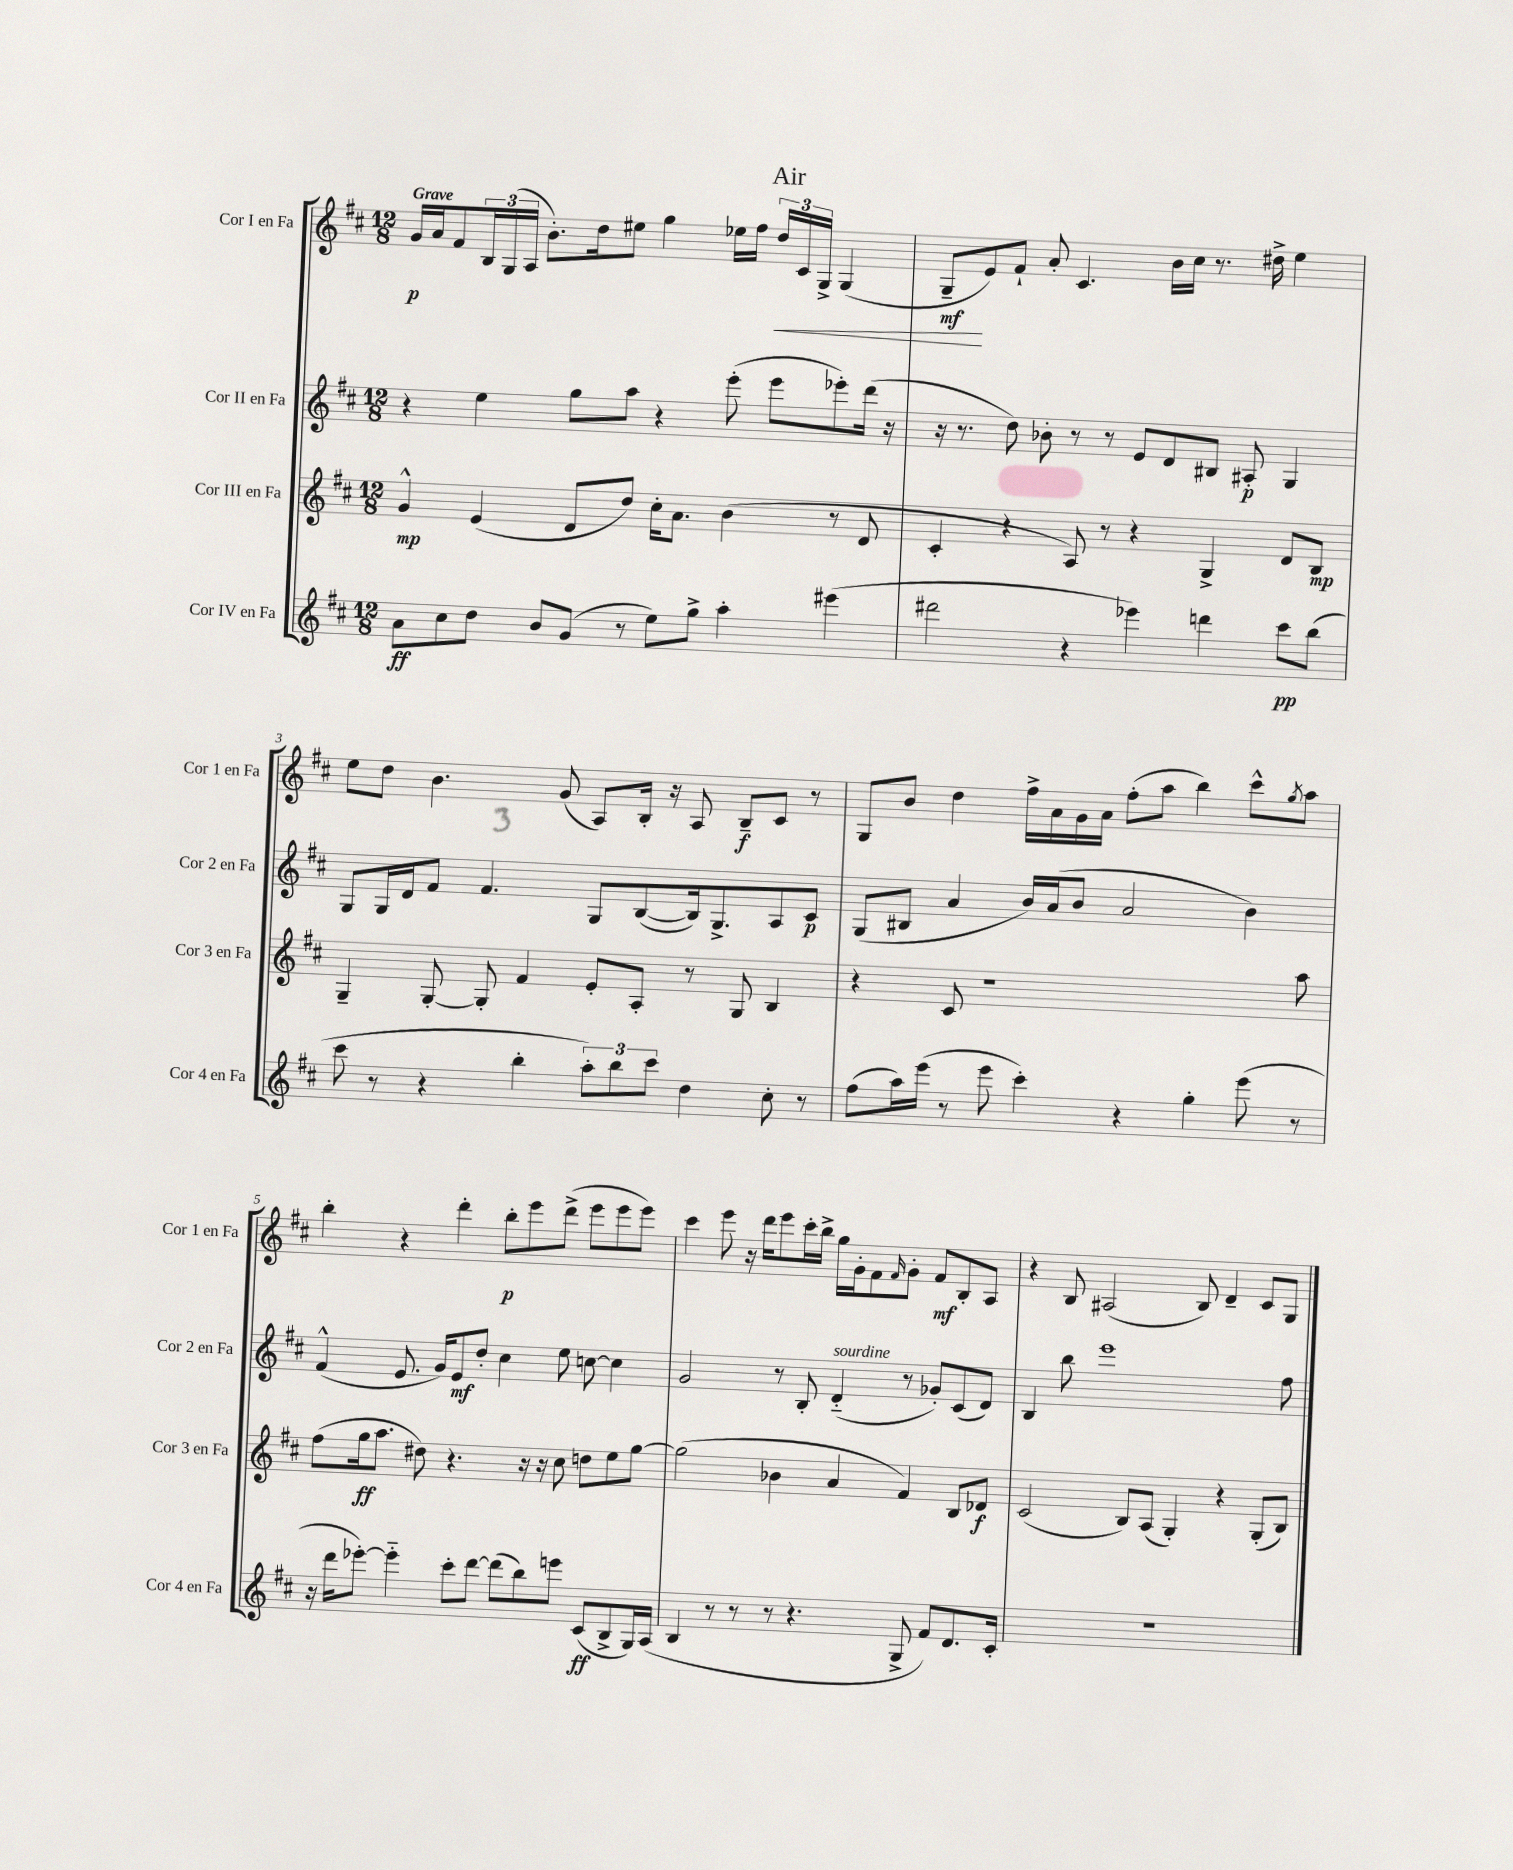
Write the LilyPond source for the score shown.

\header { title = "Air" }
<<
\new StaffGroup <<
\new Staff = "s0" \with { instrumentName = "Cor I en Fa" shortInstrumentName = "Cor 1 en Fa" } {
    \clef treble \key d \major \numericTimeSignature \time 12/8 \tempo "Grave"
    g'16\p a'16 fis'8 \tuplet 3/2 { b16 g16( a16 } b'8.-.) d''16 eis''8 g''4 ees''16 fis''16 \tuplet 3/2 { d''16\< cis'16 g16-> } g4( |
    g8--\mf\! e'8) fis'8-! a'8-. cis'4. b'16 cis''16 r8. dis''16-> e''4 |
    e''8 d''8 b'4. g'8( a8) b16-. r16 a8 b8--\f cis'8 r8 |
    g8 b'8 d''4 fis''16-> a'16 g'16 a'16 fis''8-.( a''8 b''4) cis'''8-^ \acciaccatura { g''8 } a''8 |
    b''4-. r4 d'''4-. b''8-.\p e'''8 d'''8->( e'''8 e'''8 e'''8) |
    cis'''4 e'''8 r16 d'''16 e'''8 cis'''16-. b''16-> g''16 g'16-. fis'8 \grace { fis'16 } g'8-. fis'8\mf b8-. a8 |
    r4 b8 ais2( b8) d'4-- cis'8 g8 \bar "|." |
}
\new Staff = "s1" \with { instrumentName = "Cor II en Fa" shortInstrumentName = "Cor 2 en Fa" } {
    \clef treble \key d \major \numericTimeSignature \time 12/8
    r4 e''4 g''8 a''8 r4 e'''8-.( e'''8 ees'''8-.) d'''16( r16 |
    r16 r8. d''8) bes'8-. r8 r8 e'8 d'8 bis8 ais8-.\p g4 |
    g8 g16 d'16 fis'8 fis'4. g8 b8~( b16) g8.-> a8 cis'8\p |
    g8( bis8 a'4 b'16) a'16( b'8 a'2 b'4) |
    fis'4-^( e'8. g'16) e'8\mf d''8-. cis''4 e''8 c''8~ c''4 |
    g'2 r8 b8-. d'4-_^\markup { \italic "sourdine" }( r8 ges'8-.) cis'8( d'8) |
    b4 b''8 e'''1 fis''8 \bar "|." |
}
\new Staff = "s2" \with { instrumentName = "Cor III en Fa" shortInstrumentName = "Cor 3 en Fa" } {
    \clef treble \key d \major \numericTimeSignature \time 12/8
    g'4-^\mp e'4( d'8 d''8) cis''16-. a'8. b'4( r8 d'8 |
    cis'4-. r4 a8) r8 r4 g4-> d'8 b8\mp |
    g4-- g8~-. g8-. fis'4 e'8-. a8-. r8 g8 b4 |
    r4 cis'8 r1 a''8 |
    fis''8( g''16\ff a''8. dis''8) r4. r16 r16 cis''8 d''8 e''8 g''8~ |
    g''2( bes'4 a'4 fis'4) b8 des'8\f |
    cis'2( b8) a8( g4-.) r4 g8-.( b8) \bar "|." |
}
\new Staff = "s3" \with { instrumentName = "Cor IV en Fa" shortInstrumentName = "Cor 4 en Fa" } {
    \clef treble \key d \major \numericTimeSignature \time 12/8
    a'8\ff cis''8 d''8 b'8 g'8( r8 e''8) g''8-> a''4-. eis'''4( |
    dis'''2 r4 ees'''4) d'''4 cis'''8\pp b''8( |
    cis'''8 r8 r4 b''4-. \tuplet 3/2 { a''8-.) b''8 cis'''8 } d''4 cis''8-. r8 |
    fis''8( a''16) e'''16( r8 e'''8 cis'''4-.) r4 g''4-. e'''8( r8 |
    r16 d'''16 ees'''8~-.) ees'''4-_ cis'''8-. d'''8~ d'''8( b''8) e'''8 cis'8\ff( b8-> g16) a16( |
    b4 r8 r8 r8 r4. g8-> fis'8) d'8. cis'16-. |
    R1. \bar "|." |
}
>>
>>
